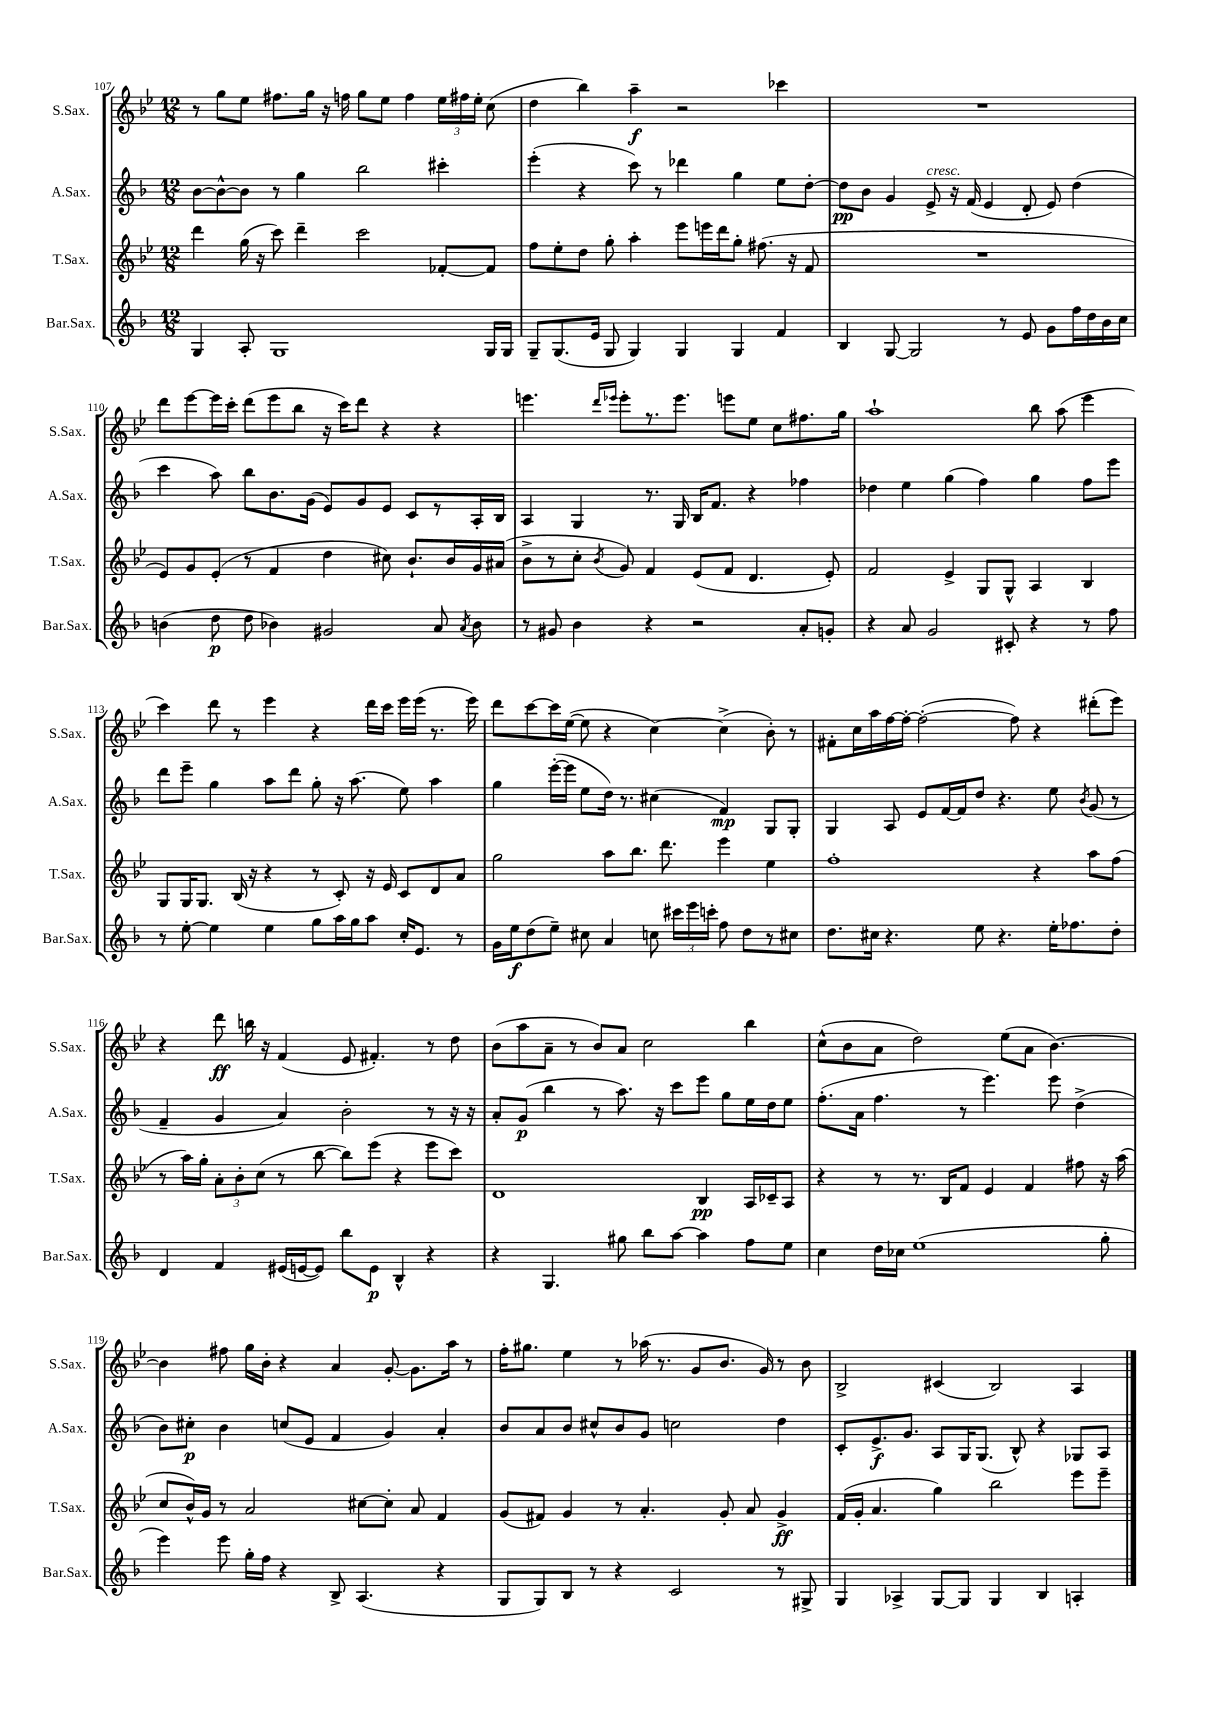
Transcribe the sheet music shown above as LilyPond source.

<<
\new StaffGroup <<
\new Staff = "s0" \with { instrumentName = "S.Sax." shortInstrumentName = "S.Sax." } {
    \clef treble \key bes \major \numericTimeSignature \time 12/8
    \autoBeamOff r8 g''8[ ees''8] fis''8.[ g''16] r16 f''16 g''8[ ees''8] f''4 \tuplet 3/2 { ees''16[ fis''16 ees''16]-. } c''8( |
    d''4 bes''4) a''4--\f r2 ces'''4 |
    R1. |
    d'''8[ ees'''8~ ees'''16 c'''16]-. d'''8[( ees'''8 bes''8] r16 c'''16[) d'''8] r4 r4 |
    e'''4. \grace { d'''16[ ees'''16] } ees'''8[-. r8. ees'''8.] e'''8[ ees''8] c''8[ fis''8. g''16] |
    a''1-! bes''8 a''8( ees'''4 |
    c'''4) d'''8 r8 ees'''4 r4 d'''16[ c'''16] ees'''16[ ees'''16]( r8. ees'''16) |
    d'''8[ c'''8~ c'''16 ees''16]~( ees''8 r4 c''4~) c''4->( bes'8-.) r8 |
    fis'8[-. c''16 a''16 f''16~ f''16]~-. f''2~-.( f''8) r4 dis'''8[-.( ees'''8]) |
    r4 d'''8\ff b''16 r16 f'4( ees'8 fis'4.-.) r8 d''8 |
    bes'8[( a''8 a'8]-- r8 bes'8[) a'8] c''2 bes''4 |
    c''8[-^( bes'8 a'8] d''2) ees''8[( a'8] bes'4.~) |
    bes'4 fis''8 g''16[ bes'16]-. r4 a'4 g'8~-. g'8.[ a''16] r8 |
    f''16[-. gis''8.] ees''4 r8 aes''16( r8. g'8[ bes'8.] g'16) r8 bes'8 |
    bes2-> cis'4( bes2) a4 \bar "|." |
}
\new Staff = "s1" \with { instrumentName = "A.Sax." shortInstrumentName = "A.Sax." } {
    \clef treble \key f \major \numericTimeSignature \time 12/8
    \autoBeamOff bes'8[~ bes'8~-^ bes'8] r8 g''4 bes''2 cis'''4-. |
    e'''4-.( r4 c'''8) r8 des'''4 g''4 e''8[ d''8]~-. |
    d''8[\pp bes'8] g'4 e'8->^\markup { \italic "cresc." } r16 f'16( e'4 d'8-. e'8) d''4( |
    c'''4 a''8) bes''8[ bes'8. g'16]( e'8[) g'8 e'8] c'8[ r8 a16-. bes16] |
    a4 g4 r8. g16 bes16[ f'8.] r4 fes''4 |
    des''4 e''4 g''4( f''4) g''4 f''8[ e'''8] |
    d'''8[ e'''8]-- g''4 a''8[ d'''8] g''8-. r16 a''8.( e''8) a''4 |
    g''4 e'''16[~-.( e'''16] e''8[ d''16]) r8. cis''4( f'4\mp) g8[ g8]-. |
    g4 a8 e'8[ f'16~ f'16 d''8] r4. e''8 \acciaccatura { bes'8 } g'8( r8 |
    f'4-- g'4 a'4) bes'2-. r8 r16 r16 |
    a'8[-. g'8]\p( bes''4 r8 a''8.) r16 c'''8[ e'''8] g''8[ e''16 d''16 e''8] |
    f''8.[-.( a'16] f''4. r8 e'''4.) e'''8 d''4->( |
    bes'8[) cis''8]-.\p bes'4 c''8[( e'8] f'4 g'4) a'4-. |
    bes'8[ a'8 bes'8] cis''8[-^ bes'8 g'8] c''2 d''4 |
    c'8[-. e'8.->\f g'8.] a8[ g16 g8.]( bes8-^) r4 ges8[ a8] \bar "|." |
}
\new Staff = "s2" \with { instrumentName = "T.Sax." shortInstrumentName = "T.Sax." } {
    \clef treble \key bes \major \numericTimeSignature \time 12/8
    \autoBeamOff d'''4 g''16( r16 c'''8) d'''4-- c'''2 fes'8[~-. fes'8] |
    f''8[ ees''8-. d''8] g''8-. a''4-. ees'''8[ e'''16 d'''16 g''8]-. fis''8.( r16 f'8 |
    R1. |
    ees'8[) g'8 ees'8]-.( r8 f'4 d''4 cis''8) bes'8.[-! bes'16 g'16 ais'16]( |
    bes'8[-> r8 c''8]-. \acciaccatura { bes'8 } g'8) f'4 ees'8[( f'8] d'4. ees'8-.) |
    f'2 ees'4-> g8[ g8]-^ a4 bes4 |
    g8[ g16 g8.] bes16( r16 r4 r8 c'8-.) r16 ees'16 c'8[ d'8 a'8] |
    g''2 a''8[ bes''8.] d'''8. ees'''4 ees''4 |
    f''1-. r4 a''8[ f''8]( |
    r8 a''16[) g''16]-. \tuplet 3/2 { a'8[-. bes'8-. c''8]( } r8 bes''8~ bes''8[) ees'''8]( r4 ees'''8[ c'''8]) |
    d'1 bes4\pp a16[ ces'16-- a8] |
    r4 r8 r8. bes16[ f'8] ees'4 f'4 fis''8 r16 a''16( |
    c''8[ bes'16-^) g'16] r8 a'2 cis''8[~ cis''8]-. a'8 f'4 |
    g'8[( fis'8]) g'4 r8 a'4.-. g'8-. a'8 g'4->\ff |
    f'16[( g'16]-. a'4. g''4) bes''2 ees'''8[ ees'''8]-- \bar "|." |
}
\new Staff = "s3" \with { instrumentName = "Bar.Sax." shortInstrumentName = "Bar.Sax." } {
    \clef treble \key f \major \numericTimeSignature \time 12/8
    \autoBeamOff g4 a8-. g1 g16[ g16] |
    g8[-- g8.( e'16] g8 g4) g4 g4 f'4 |
    bes4 g8~ g2 r8 e'8 g'8[ f''16 d''16 bes'16 c''16] |
    b'4( d''8\p d''8 bes'4) gis'2 a'8 \acciaccatura { a'8 } bes'8 |
    r8 gis'8 bes'4 r4 r2 a'8[-. g'8]-. |
    r4 a'8 g'2 cis'8-. r4 r8 f''8 |
    r8 e''8~-. e''4 e''4 g''8[ a''16 g''16 a''8] c''16[-. e'8.] r8 |
    g'16[ e''16\f d''8( e''8]--) cis''8 a'4 c''8 \tuplet 3/2 { cis'''16[ e'''16 c'''16]-. } f''8 d''8[ r8 cis''8] |
    d''8.[ cis''16] r4. e''8 r4. e''16[-. fes''8. d''8]-. |
    d'4 f'4 eis'16[( e'16~ e'8]) bes''8[ e'8]\p bes4-^ r4 |
    r4 g4. gis''8 bes''8[ a''8]~ a''4 f''8[ e''8] |
    c''4 d''16[ ces''16] e''1( g''8-. |
    e'''4) e'''8 g''16[-. f''16] r4 bes8-> a4.( r4 |
    g8[ g8) bes8] r8 r4 c'2 r8 gis8-> |
    g4 aes4-> g8[~ g8] g4 bes4 a4-. \bar "|." |
}
>>
>>
\layout { \context { \Score currentBarNumber = #107 } }
